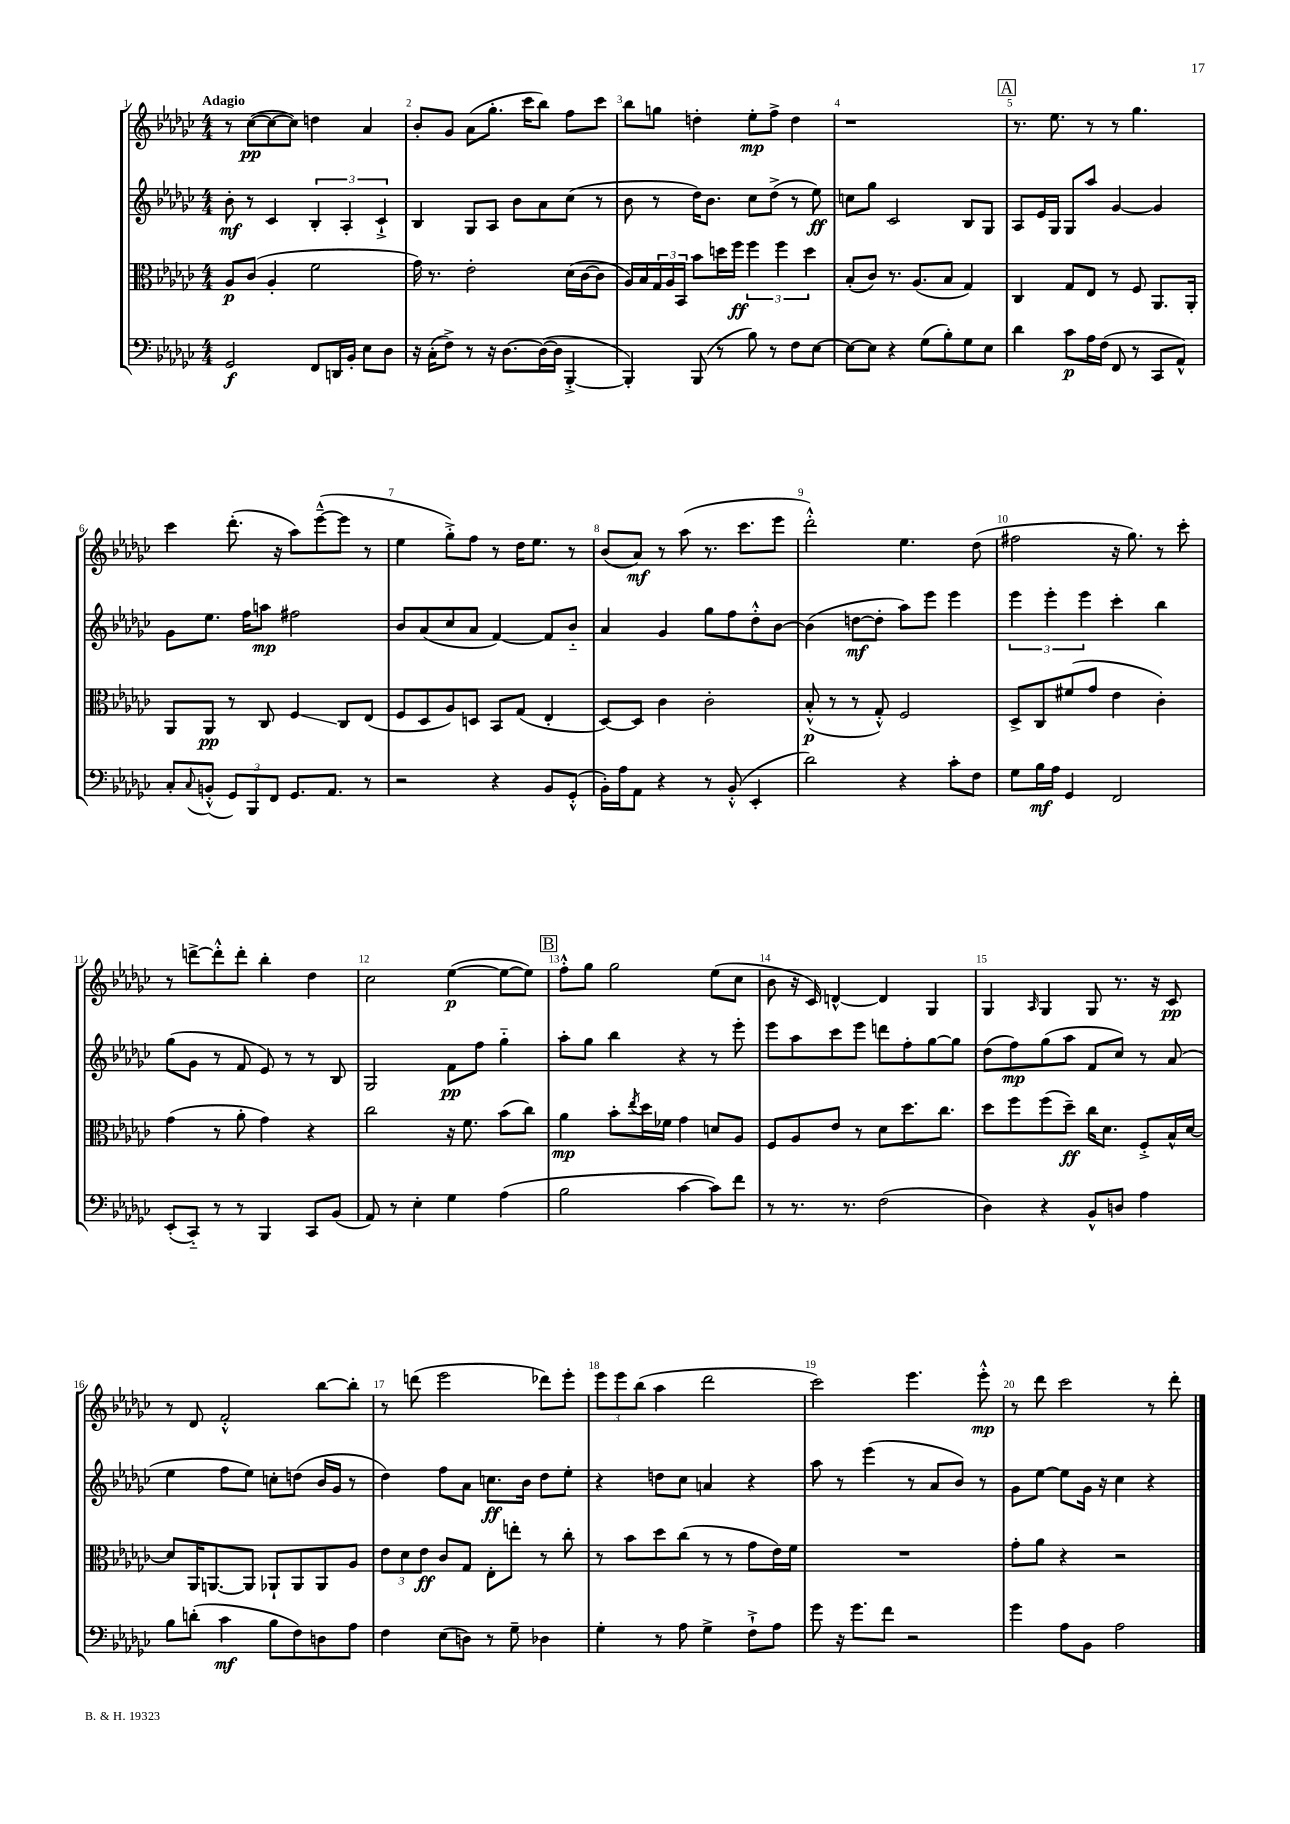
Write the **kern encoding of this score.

**kern	**kern	**kern	**kern
*staff4	*staff3	*staff2	*staff1
*clefF4	*clefC3	*clefG2	*clefG2
*k[b-e-a-d-g-c-]	*k[b-e-a-d-g-c-]	*k[b-e-a-d-g-c-]	*k[b-e-a-d-g-c-]
*M4/4	*M4/4	*M4/4	*M4/4
2GG-/	8A-/L	8b-'\	8r
.	(8c-/J	8r	([8cc-\L
.	4A-'/	4c-/	8cc-\_
.	.	.	8cc-\]J)
8FF/L	2f\	6B-'/	4dd\
16DD/L	.	.	.
.	.	6A-'/	.
16BB-'/JJ	.	.	.
8E-\L	.	.	4a-/
.	.	6c-`^/	.
8D-\J	.	.	.
=	=	=	=
16r	16g-\)	4B-/	8b-'/L
(16C-'\LK	8.r	.	.
8F^\J)	.	.	8g-/J
8r	2e-'\	8G-/L	(8a-\L
16r	.	8A-/J	8.gg-'\J
[8.D-\L	.	.	.
.	.	8b-\L	.
.	.	.	16ccc-\LK
(16D-\_L	.	8a-\	8bb-\J)
16D-\]JJ	.	.	.
[4BBB-'^/	(16d-\LL	(8cc-\J	8ff\L
.	[16c-\J	.	.
.	8c-\]J	8r	8ccc-\J
=	=	=	=
4BBB-'/])	16A-/LL)	8b-\	8bb-\L
.	16B-/	.	.
.	24G-/	8r	8gg\J
.	24A-/	.	.
.	24BB-/JJ	.	.
(8BBB-/	8b-\L	16dd-\LK)	4dd'\
.	.	8.b-\J	.
8r	16dd\L	.	.
.	16ff\JJ	.	.
8B-\)	6ff\	8cc-\L	8ee-'\L
8r	.	(8dd-^\J	8ff^\J
.	6ff\	.	.
8F\L	.	8r	4dd\
.	6dd\	.	.
[8E-\J	.	8ee-\)	.
=	=	=	=
8E-\_L	(8B-'/L	8cc\L	1r
8E-\]J	8c-/J)	8gg-\J	.
4r	8.r	2c-/	.
.	(8.A-/L	.	.
(8G-\L	.	.	.
8B-'\)	8B-/J	.	.
8G-\	4G-/)	8B-/L	.
8E-\J	.	8G-/J	.
=	=	=	=
4d-\	4C-/	8A-/L	8.r
.	.	16e-/L	.
.	.	16G-/JJ	8.ee-\
8c-\L	8G-/L	8G-/L	.
16A-\L	8E-/J	8aa-/J	8r
(16F\JJ	.	.	.
8FF/	8r	[4g-/	8r
8r	8F/	.	4.gg-\
8CC-/L	8.AA-/L	4g-/]	.
8AA-^^/J)	.	.	.
.	16AA-'/Jk	.	.
=	=	=	=
8C-'/L	8AA-/L	8g-\L	4ccc-\
8qqC-/	.	.	.
(8BB'^^/J	8AA-/J	8.ee-\J	.
12GG-/L)	8r	.	(8.ddd-'\
.	.	16ff\LK	.
12BBB-/	.	.	.
.	8C-/	8aa\J	.
12FF/J	.	.	.
.	.	.	16r
8.GG-/L	4F/	2ff#\	8aa-\L)
.	.	.	([8eee-~^^\
8.AA-/J	.	.	.
.	8C-/L	.	8eee-\]J
8r	(8E-/J	.	8r
=	=	=	=
2r	8F/L	8b-/L	4ee-\
.	8D-/	(8a-/	.
.	8A-/)	8cc-/	8gg-'^\L)
.	8D/J	8a-/J	8ff\J
4r	8BB-/L	[4f/)	8r
.	(8G-/J	.	16dd-\LK
.	.	.	8.ee-\J
8BB-/L	4E-'/	8f/]L	.
(8GG-'^^/J	.	8b-'~/J	8r
=	=	=	=
16BB-'\LL)	[8D-/L)	4a-/	(8b-/L
16A-\J	.	.	.
8AA-\J	8D-/]J	.	8a-/J)
4r	4c-\	4g-/	8r
.	.	.	(8aa-\
8r	2c-'\	8gg-\L	8.r
(8BB-'^^/	.	8ff\	.
.	.	.	8.ccc-\L
4EE-'/	.	8dd-'^^\	.
.	.	[8b-\J	8eee-\J
=	=	=	=
2d-\)	(8B-'^^/	(4b-\]	2ddd-'^^\)
.	8r	.	.
.	8r	[8dd\L	.
.	8G-'^^/)	8dd'\]J	.
4r	2F/	8aa-\L)	4.ee-\
.	.	8eee-\J	.
8c-'\L	.	4eee-\	.
8F\J	.	.	(8dd-\
=	=	=	=
8G-\L	8D-^/L	6eee-\	2ff#\
16B-\L	8C-/	.	.
.	.	6eee-'\	.
16A-\JJ	.	.	.
4GG-/	(8f#/	.	.
.	.	6eee-\	.
.	8g-/J	.	.
2FF/	4e-\	4ccc-'\	16r
.	.	.	8.gg-\)
.	4c-'\)	4bb-\	8r
.	.	.	8ccc-'\
=	=	=	=
(8EE-'/L	(4g-\	(8gg-\L	8r
8CC-'~/J)	.	8g-\J	[8ddd^\L
8r	8r	8r	8ddd'^^\]
8r	8a-'\	8f/	8ddd'\J
4BBB-/	4g-\)	8e-/)	4bb-'\
.	.	8r	.
8CC-/L	4r	8r	4dd-\
(8BB-/J	.	8B-/	.
=	=	=	=
8AA-/)	2cc-\	2G-/	2cc-\
8r	.	.	.
4E-'\	.	.	.
4G-\	16r	8f\L	([4ee-\
.	8.f\	.	.
.	.	8ff\J	.
(4A-\	(8b-\L	4gg-'~\	8ee-\_L
.	8cc-\J)	.	8ee-\]J)
=	=	=	=
2B-\	4a-\	8aa-'\L	8ff'^^\L
.	.	8gg-\J	8gg-\J
.	8b-'\L	4bb-\	2gg-\
.	8qee-/	.	.
.	16dd-\L	.	.
.	16f-\JJ	.	.
[4c-\	4g-\	4r	.
8c-\]L)	8d/L	8r	(8ee-\L
8f\J	8A-/J	8eee-'\	8cc-\J
=	=	=	=
8r	8F/L	8eee-\L	8b-\
8.r	8A-/	8aa-\	16r
.	.	.	16c-/)
.	8e-/J	8ccc-\	[4d^^/
8.r	.	.	.
.	8r	8eee-\J	.
(2F\	8d-\L	8ddd\L	4d/]
.	8.dd-\	8ff'\	.
.	.	[8gg-\	4G-/
.	8.cc-\J	.	.
.	.	8gg-\]J	.
=	=	=	=
4D-\)	8dd-\L	(8dd-\L	4G-/
.	8ff\	8ff\)	.
.	.	.	16qqA-/
4r	(8ff\	(8gg-\	4G-/
.	8dd-~\J)	8aa-\J	.
8BB-^^/L	16cc-\LK	8f/L	8G-/
.	8.d-\J	.	.
8D/J	.	8cc-/J)	8.r
4A-\	8F'^/L	8r	.
.	.	.	16r
.	16B-^^/L	(8a-/	8c-/
.	[16d-/JJ	.	.
=	=	=	=
8B-\L	8d-/]L	4ee-\	8r
(8d'\J	16AA-/K	.	8d-/
.	[8.AA/	.	.
4c-\	.	8ff\L	2f'^^/
.	8AA/]J	8ee-\J)	.
8B-\L	8AA-`/L	8cc'\L	.
8F\)	8AA-/	(8dd\J	.
8D\	8AA-/	16b-/LL	[8bb-\L
.	.	16g-/JJ	.
8A-\J	8A-/J	8r	8bb-'\]J
=	=	=	=
4F\	12e-\L	4dd-\)	8r
.	12d-\	.	.
.	.	.	(8ddd\
.	12e-\J	.	.
(8E-\L	8c-/L	8ff\L	2eee-\
8D\J)	8G-/J	8a-\J	.
8r	8E-'\L	8.cc\L	.
8G-~\	8ee'\J	.	.
.	.	16b-\Jk	.
4D-\	8r	8dd-\L	8ddd-\L)
.	8cc-'\	8ee-'\J	8eee-'\J
=	=	=	=
4G-'\	8r	4r	12eee-\L
.	.	.	12eee-\
.	8b-\L	.	.
.	.	.	(12bb-\J
8r	8dd-\	8dd\L	4aa-\
8A-\	(8cc-\J	8cc-\J	.
4G-^\	8r	4a/	2ddd-\
.	8r	.	.
8F`^\L	8g-\L	4r	.
8A-\J	16e-\L)	.	.
.	16f\JJ	.	.
=	=	=	=
8g-\	1r	8aa-\	2ccc-\)
16r	.	8r	.
8.g-\L	.	.	.
.	.	(4eee-\	.
8f\J	.	.	.
2r	.	8r	4.eee-\
.	.	8a-/L	.
.	.	8b-/J)	.
.	.	8r	8eee-'^^\
=	=	=	=
4g-\	8g-'\L	8g-\L	8r
.	8a-\J	[8ee-\J	8ddd-\
8A-\L	4r	8ee-\]L	2ccc-\
8BB-\J	.	16g-\Jk	.
.	.	16r	.
2A-\	2r	4cc-\	.
.	.	4r	8r
.	.	.	8ddd-'\
==	==	==	==
*-	*-	*-	*-
